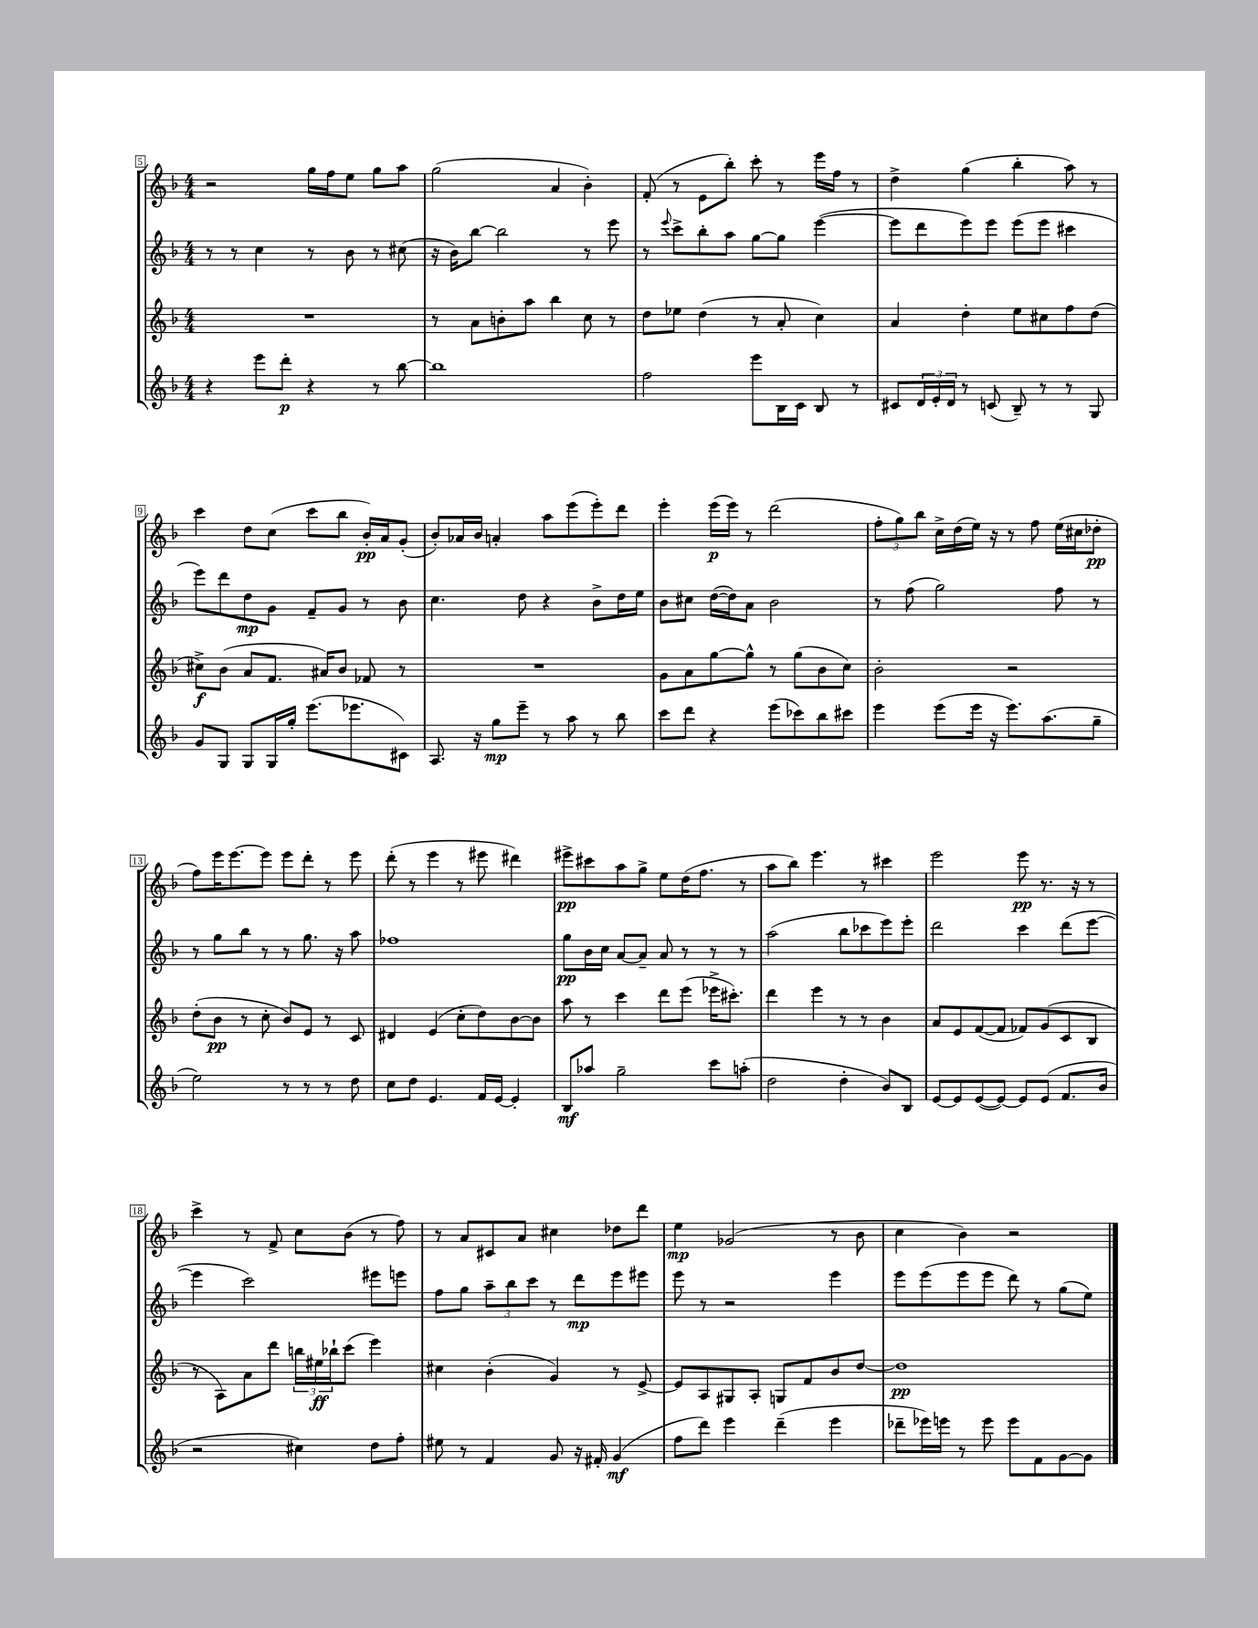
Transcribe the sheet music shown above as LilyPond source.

<<
\new StaffGroup <<
\new Staff = "s0" {
    \clef treble \key f \major \numericTimeSignature \time 4/4
    r2 g''16 f''16 e''8 g''8 a''8 |
    g''2( a'4 bes'4-.) |
    f'8-.( r8 e'8 bes''8-.) c'''8-. r8 e'''16 f''16 r8 |
    d''4-> g''4( bes''4-. a''8) r8 |
    c'''4 d''8 c''8( c'''8 bes''8 bes'16-.\pp) a'16 g'8-.( |
    bes'8-.) aes'16 bes'16 a'4-. a''8 e'''8( e'''8-.) d'''8 |
    e'''4-. e'''16\p( e'''16) r8 d'''2( |
    \tuplet 3/2 { f''8-. g''8) bes''8 } c''16-> d''16( e''16) r16 r8 f''8 e''16( cis''16 des''8-.\pp |
    f''8) e'''16 e'''8.~ e'''8 e'''8 d'''8-. r8 e'''8 |
    d'''8-.( r8 e'''4 r8 eis'''8 dis'''4) |
    eis'''8->\pp cis'''8 a''8 g''8-> e''8 d''16( f''8. r8 |
    a''8 bes''8) e'''4. r8 cis'''4 |
    e'''2 e'''8\pp r8. r16 r8 |
    c'''4-> r8 f'8-> c''8 bes'8( r8 f''8) |
    r8 a'8 cis'8 a'8 cis''4 des''8 d'''8 |
    e''4\mp ges'2( r8 bes'8 |
    c''4 bes'4) r2 \bar "|." |
}
\new Staff = "s1" {
    \clef treble \key f \major \numericTimeSignature \time 4/4
    r8 r8 c''4 r8 bes'8 r8 cis''8( |
    r16 bes'16) bes''8~ bes''2 r8 e'''8 |
    r8 \appoggiatura { e'''8 } c'''8-> bes''8-. a''8 g''8~ g''8 e'''4~( |
    e'''8 d'''8 e'''8) e'''8 e'''8( e'''8 cis'''4 |
    e'''8) d'''8 d''8\mp g'8 f'8-- g'8 r8 bes'8 |
    c''4. d''8 r4 bes'8-> d''16 e''16 |
    bes'8 cis''8 d''16~( d''16) a'8 bes'2 |
    r8 f''8( g''2) f''8 r8 |
    r8 g''8 bes''8 r8 r8 g''8. r16 a''8 |
    fes''1 |
    g''8\pp bes'16 c''16 a'8~ a'8-- a'8 r8 r8 r8 |
    a''2( bes''8 ces'''8 e'''8) e'''8-. |
    d'''2 c'''4 d'''8( e'''8~ |
    e'''4 c'''2) eis'''8 e'''8 |
    f''8 g''8 \tuplet 3/2 { a''8-- bes''8 c'''8 } r8 d'''8\mp e'''8 eis'''8 |
    e'''8 r8 r2 e'''4 |
    e'''8 e'''8( e'''8 e'''8 d'''8) r8 g''8( e''8) \bar "|." |
}
\new Staff = "s2" {
    \clef treble \key f \major \numericTimeSignature \time 4/4
    R1 |
    r8 a'8 b'8-. a''8 bes''4 c''8 r8 |
    d''8 ees''8 d''4( r8 a'8-. c''4) |
    a'4 d''4-. e''8 cis''8 f''8 d''8( |
    cis''8->\f) bes'8( a'8 f'8. ais'16) bes'8 fes'8 r8 |
    R1 |
    g'8 a'8 g''8~ g''8-^ r8 g''8( bes'8 c''8) |
    bes'2-. r2 |
    d''8-.( bes'8\pp r8 c''8-. bes'8) e'8 r8 c'8 |
    dis'4 e'4( c''8-. d''8) bes'8~ bes'8 |
    a''8 r8 c'''4 d'''8 e'''8( ees'''16-> cis'''8.-.) |
    d'''4 e'''4 r8 r8 bes'4 |
    a'8 e'8 f'8~( f'8 fes'8) g'8( c'8 bes8 |
    r8 a8) a'8 d'''8 \tuplet 3/2 { b''16 eis''16\ff bes''16-! } c'''8( e'''4) |
    cis''4 bes'4-.( g'4) r8 e'8~-> |
    e'8 a8 gis8 a8-. g8 f'8 bes'8 d''8~ |
    d''1\pp \bar "|." |
}
\new Staff = "s3" {
    \clef treble \key f \major \numericTimeSignature \time 4/4
    r4 e'''8 d'''8-.\p r4 r8 bes''8~ |
    bes''1 |
    f''2 e'''8 bes16 c'16 bes8 r8 |
    cis'8 \tuplet 3/2 { d'16 e'16-. d'16 } r8 c'8( bes8--) r8 r8 g8 |
    g'8 g8 g8 g16 g''16-. e'''8.( ees'''8. cis'8) |
    a8. r16 g''8\mp e'''8-- r8 a''8 r8 bes''8 |
    c'''8 d'''8 r4 e'''8( ces'''8) bes''8 cis'''8 |
    e'''4 e'''8( e'''16 r16 e'''8.) a''8.( g''8-- |
    e''2) r8 r8 r8 d''8 |
    c''8 d''8 e'4. f'16 e'16~ e'4-. |
    bes8\mf aes''8 g''2-- c'''8 a''8-.( |
    d''2 d''4-. bes'8) bes8 |
    e'8~ e'8 e'8~( e'8~) e'8 e'8( f'8. bes'16 |
    r2 cis''4) d''8 f''8-. |
    eis''8 r8 f'4 g'8 r16 fis'16-. g'4\mf( |
    f''8 d'''8) e'''4 d'''4--( e'''4 |
    des'''8-- ees'''16) e'''16 r8 e'''8 e'''8 f'8 g'8~ g'8 \bar "|." |
}
>>
>>
\layout { \context { \Score currentBarNumber = #5 \override BarNumber.stencil = #(make-stencil-boxer 0.1 0.3 ly:text-interface::print) } }
